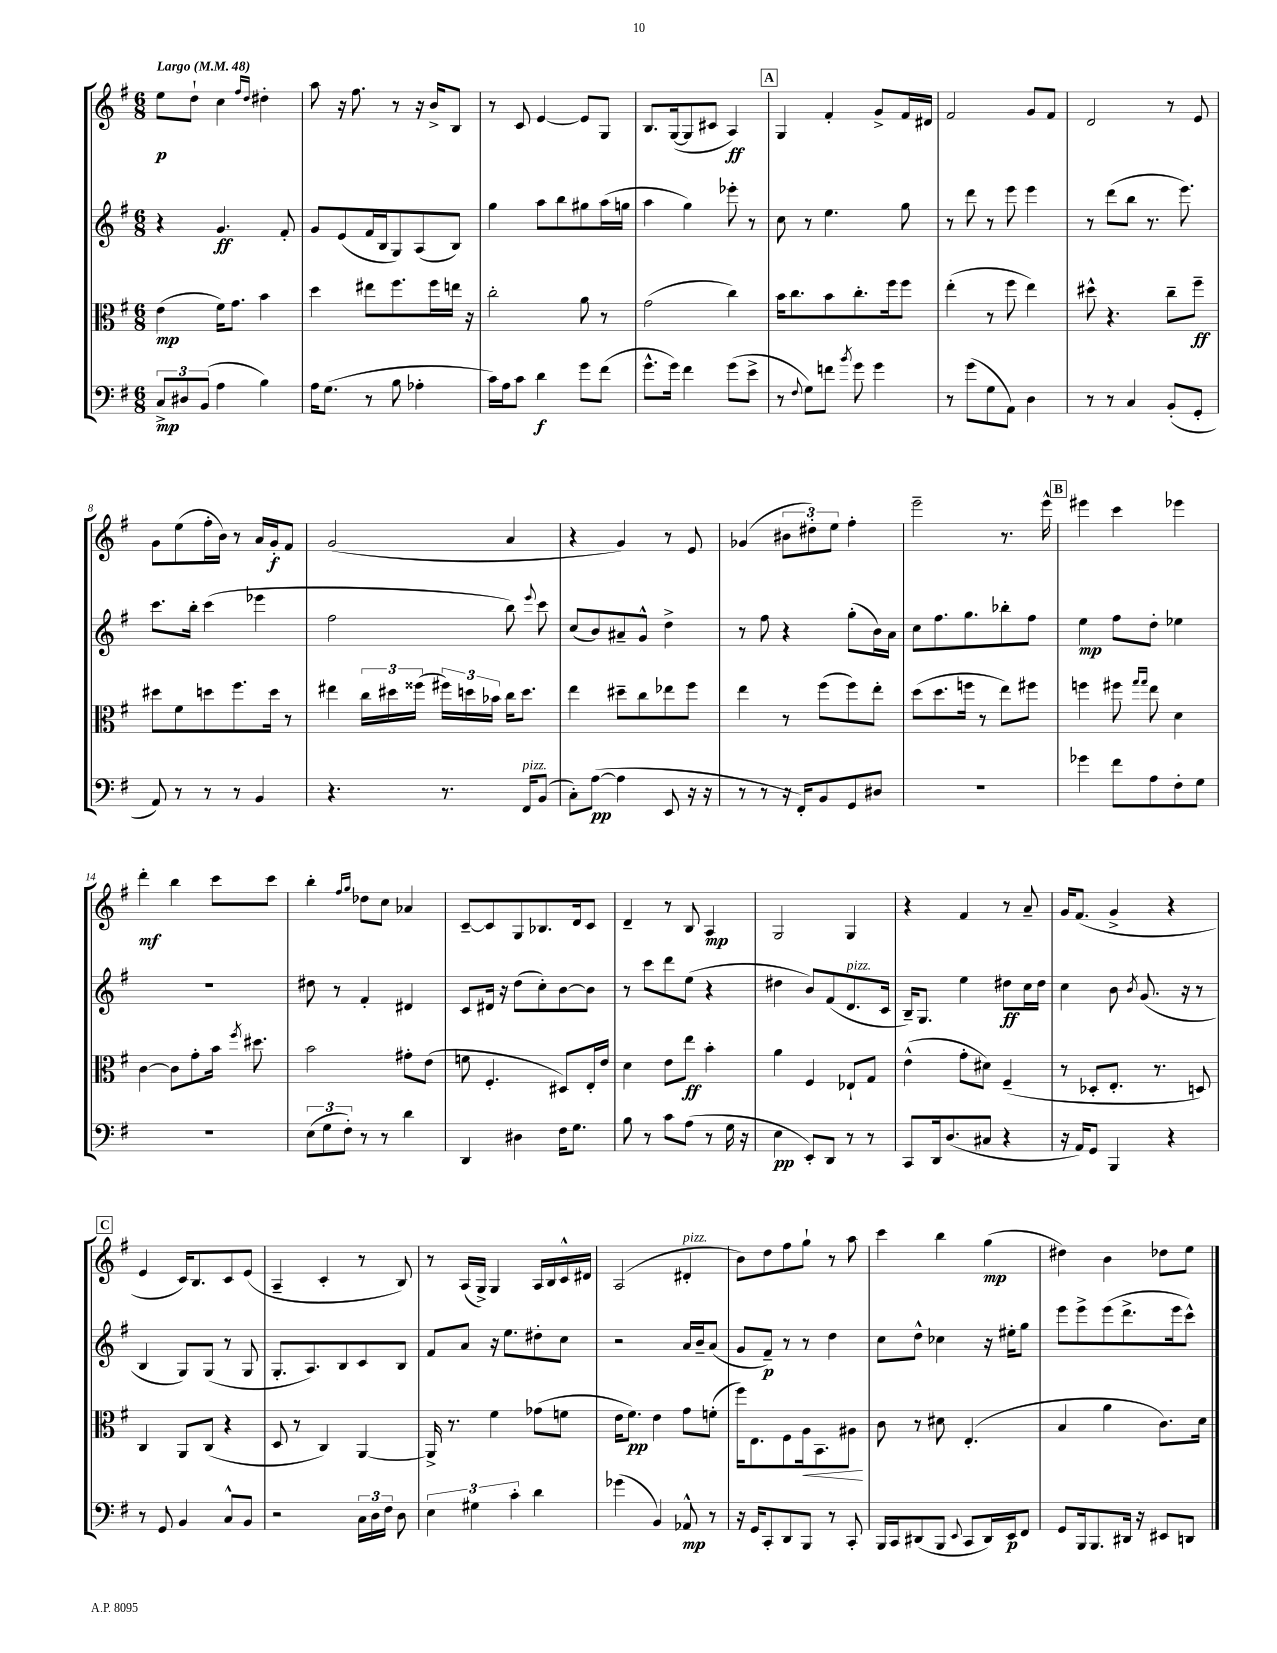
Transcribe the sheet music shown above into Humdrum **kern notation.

**kern	**kern	**kern	**kern
*staff4	*staff3	*staff2	*staff1
*clefF4	*clefC3	*clefG2	*clefG2
*k[f#]	*k[f#]	*k[f#]	*k[f#]
*M6/8	*M6/8	*M6/8	*M6/8
*MM48	*MM48	*MM48	*MM48
12C^	(4e	4r	8ee
12D#	.	.	.
.	.	.	8dd`
(12BB	.	.	.
4A	16f#)	4.g	4cc
.	8.g	.	.
.	.	.	16qqff#
.	.	.	16qqdd
4B)	4b	.	4dd#'
.	.	8f#'	.
=	=	=	=
16A	4dd	8g	8aa
(8.G	.	.	.
.	.	(8e	16r
.	.	.	8.ff#
8r	8ee#	16f#	.
.	.	16B	.
8B	8.ff#	8G)	8r
4A-'	.	(8A	16r
.	16ff#	.	16b^
.	16ee	8B)	8B
.	16r	.	.
=	=	=	=
16c)	2cc'	4gg	8r
16A	.	.	.
8c	.	.	8c
4d	.	8aa	[4e
.	.	8bb	.
8g	8a	8gg#	8e]
(8f#	8r	(16aa	8G
.	.	16gg	.
=	=	=	=
8.g^^	(2g	4aa	8.B
16g)	.	.	([16G
4f#	.	4gg)	8G]
.	.	.	8c#
(8g	4cc)	8eee-'	4A)
8e^	.	8r	.
=	=	=	=
8r	16b	8cc	4G
.	8.cc	.	.
8qqF#	.	.	.
8G)	.	8r	.
8f	8b	4.ee	4f#'
8qb	.	.	.
8g	8.cc'	.	.
4g	.	.	8g^
.	16ff#	.	.
.	8ff#	8gg	16f#
.	.	.	16d#
=	=	=	=
8r	(4ee'	8r	2f#
(8g	.	8ddd	.
8G	8r	8r	.
8AA)	8ff#	8eee	.
4D	4ee)	4eee	8g
.	.	.	8f#
=	=	=	=
8r	8dd#^^	8r	2d
8r	4.r	(8ddd	.
4C	.	8bb	.
.	.	8.r	.
(8BB'	8cc~	.	8r
.	.	8.eee)	.
8GG'	8ff#~	.	8e
=	=	=	=
8AA)	8dd#	8.ccc	8g
8r	8f#	.	(8ee
.	.	16bb'	.
8r	8dd	(4ccc	16ff#'
.	.	.	16b)
8r	8.ff#	.	8r
4BB	.	4eee-	16a
.	16dd	.	16g'
.	8r	.	8f#
=	=	=	=
4.r	4ee#	2ff#	(2g
.	24cc	.	.
.	24dd#	.	.
.	(24ff##	.	.
8.r	24ff#)	.	.
.	24dd	.	.
.	24b-	.	.
.	16cc	8bb)	4a
16FF#	8.dd	.	.
.	.	8qqeee	.
(8BB	.	8ccc	.
=	=	=	=
8C')	4ee	(8cc	4r
([8A	.	8b)	.
4A]	8dd#~	8a#~	4g)
.	8cc	8g^^	.
8EE	8ee-	4dd^	8r
16r	8ff#	.	8e
16r	.	.	.
=	=	=	=
8r	4ee	8r	(4g-
8r	.	8ff#	.
16r	8r	4r	12b#
16FF#')	.	.	.
.	.	.	12dd#')
8BB	(8ff#	.	.
.	.	.	12ee
8GG	8ff#)	(8gg'	4ff#'
8D#	8ee'	16b)	.
.	.	16a	.
=	=	=	=
2.r	(8dd	8cc	2eee~
.	8.dd	8.ff#	.
.	16ff	8.gg	.
.	8r	.	.
.	8ee)	8bb-'	8.r
.	8ff#	8ff#	.
.	.	.	16eee^^
=	=	=	=
4g-	4ff	4ee	4eee#
8f#	8ff#	8ff#	4ccc
.	16qqgg	.	.
.	16qqgg	.	.
8A	8ee	8dd'	.
8F#'	4d	4ee-	4eee-
8G	.	.	.
=	=	=	=
2.r	[4c	2.r	4ddd'
.	8c]	.	4bb
.	8g'	.	.
.	16b	.	8ccc
.	8qff#	.	.
.	8.dd#	.	.
.	.	.	8ccc
=	=	=	=
(12E	2b	8dd#	4bb'
12G	.	.	.
.	.	8r	.
12F#')	.	.	.
.	.	.	16qqff#
.	.	.	16qqgg
8r	.	4f#'	8dd-
8r	.	.	8cc
4d	8g#'	4d#	4a-
.	(8e	.	.
=	=	=	=
4DD	8f	8c	[8c~
.	4.F#'	16d#	8c]
.	.	16r	.
4D#	.	(8dd	8G
.	.	8cc')	8.B-
16F#	8D#)	[8b	.
8.G	.	.	16d
.	16E'	8b]	8c
.	16e	.	.
=	=	=	=
8B	4d	8r	4d~
8r	.	8ccc	.
8c	8e	8ddd	8r
(8A	8ee	(8ee	8B
8r	4b'	4r	4A
16G	.	.	.
16r	.	.	.
=	=	=	=
4E	4a	4dd#	2G
8EE')	4F#	8b)	.
8DD	.	(8f#	.
8r	8E-`	8.d	4G
8r	8G	.	.
.	.	16c	.
=	=	=	=
8CC	(4e^^	16B~)	4r
.	.	8.G	.
16DD	.	.	.
(8.D	.	.	.
.	8g'	4ee	4f#
8C#	8d#)	.	.
4r	(4F#~	8dd#	8r
.	.	16cc	8a~
.	.	16dd#	.
=	=	=	=
16r	8r	4cc	16g
16AA)	.	.	(8.f#
8GG	8D-'	.	.
4BBB	8.E'	8b	4g^
.	.	8qb	.
.	.	(8.g	.
.	8.r	.	.
4r	.	.	4r
.	.	16r	.
.	8D)	8r	.
=	=	=	=
8r	4C	4B	4e
8GG	.	.	.
4BB	8AA	8G)	16c)
.	.	.	8.B
.	(8C	(8G	.
8C^^	4r	8r	8c
8BB	.	8G	(8e
=	=	=	=
2r	8D	8.G'	4A~
.	8r	.	.
.	.	8.A)	.
.	4C)	.	4c'
.	.	8B	.
24C	[4AA	8c	8r
24D	.	.	.
24F#	.	.	.
8D	.	8B	8B)
=	=	=	=
6E	16AA^]	8f#	8r
.	8.r	.	.
.	.	8a	(16A
6G#	.	.	.
.	.	.	16G^)
.	4f#	16r	4G
.	.	8.ee	.
6c'	.	.	.
4d	(8g-	8dd#'	16A
.	.	.	16B
.	8f	8cc	16c^^
.	.	.	16d#
=	=	=	=
(4g-	16e	2r	(2A
.	8.f#)	.	.
4BB)	4e	.	.
8AA-^^	8g	16a	4d#'
.	.	16b~	.
8r	(8f'	(8a	.
=	=	=	=
16r	16ff#)	8g	8b)
16GG	8.E	.	.
8CC'	.	8f#~)	8dd
8DD	8F#	8r	8ff#
8BBB	16A	8r	8gg`
.	8.BB	.	.
8r	.	4dd	8r
8CC'	8A#	.	8aa
=	=	=	=
16BBB	8c	8cc	4ccc
16CC	.	.	.
(8DD#	8r	8dd^^	.
8BBB	8d#	4cc-	4bb
8qqEE	.	.	.
8CC	(4.E'	.	.
16DD#)	.	16r	(4gg
16EE	.	16ee#'	.
8FF#	.	8gg	.
=	=	=	=
8GG	4B	8eee	4dd#)
16BBB	.	8eee^	.
8.BBB	.	.	.
.	4a	(8eee	4b
16DD#	.	8.ddd^	.
16r	.	.	.
8EE#	8.c)	.	8dd-
.	.	16eee	.
8DD	.	8ccc^^)	8ee
.	16d	.	.
==	==	==	==
*-	*-	*-	*-
